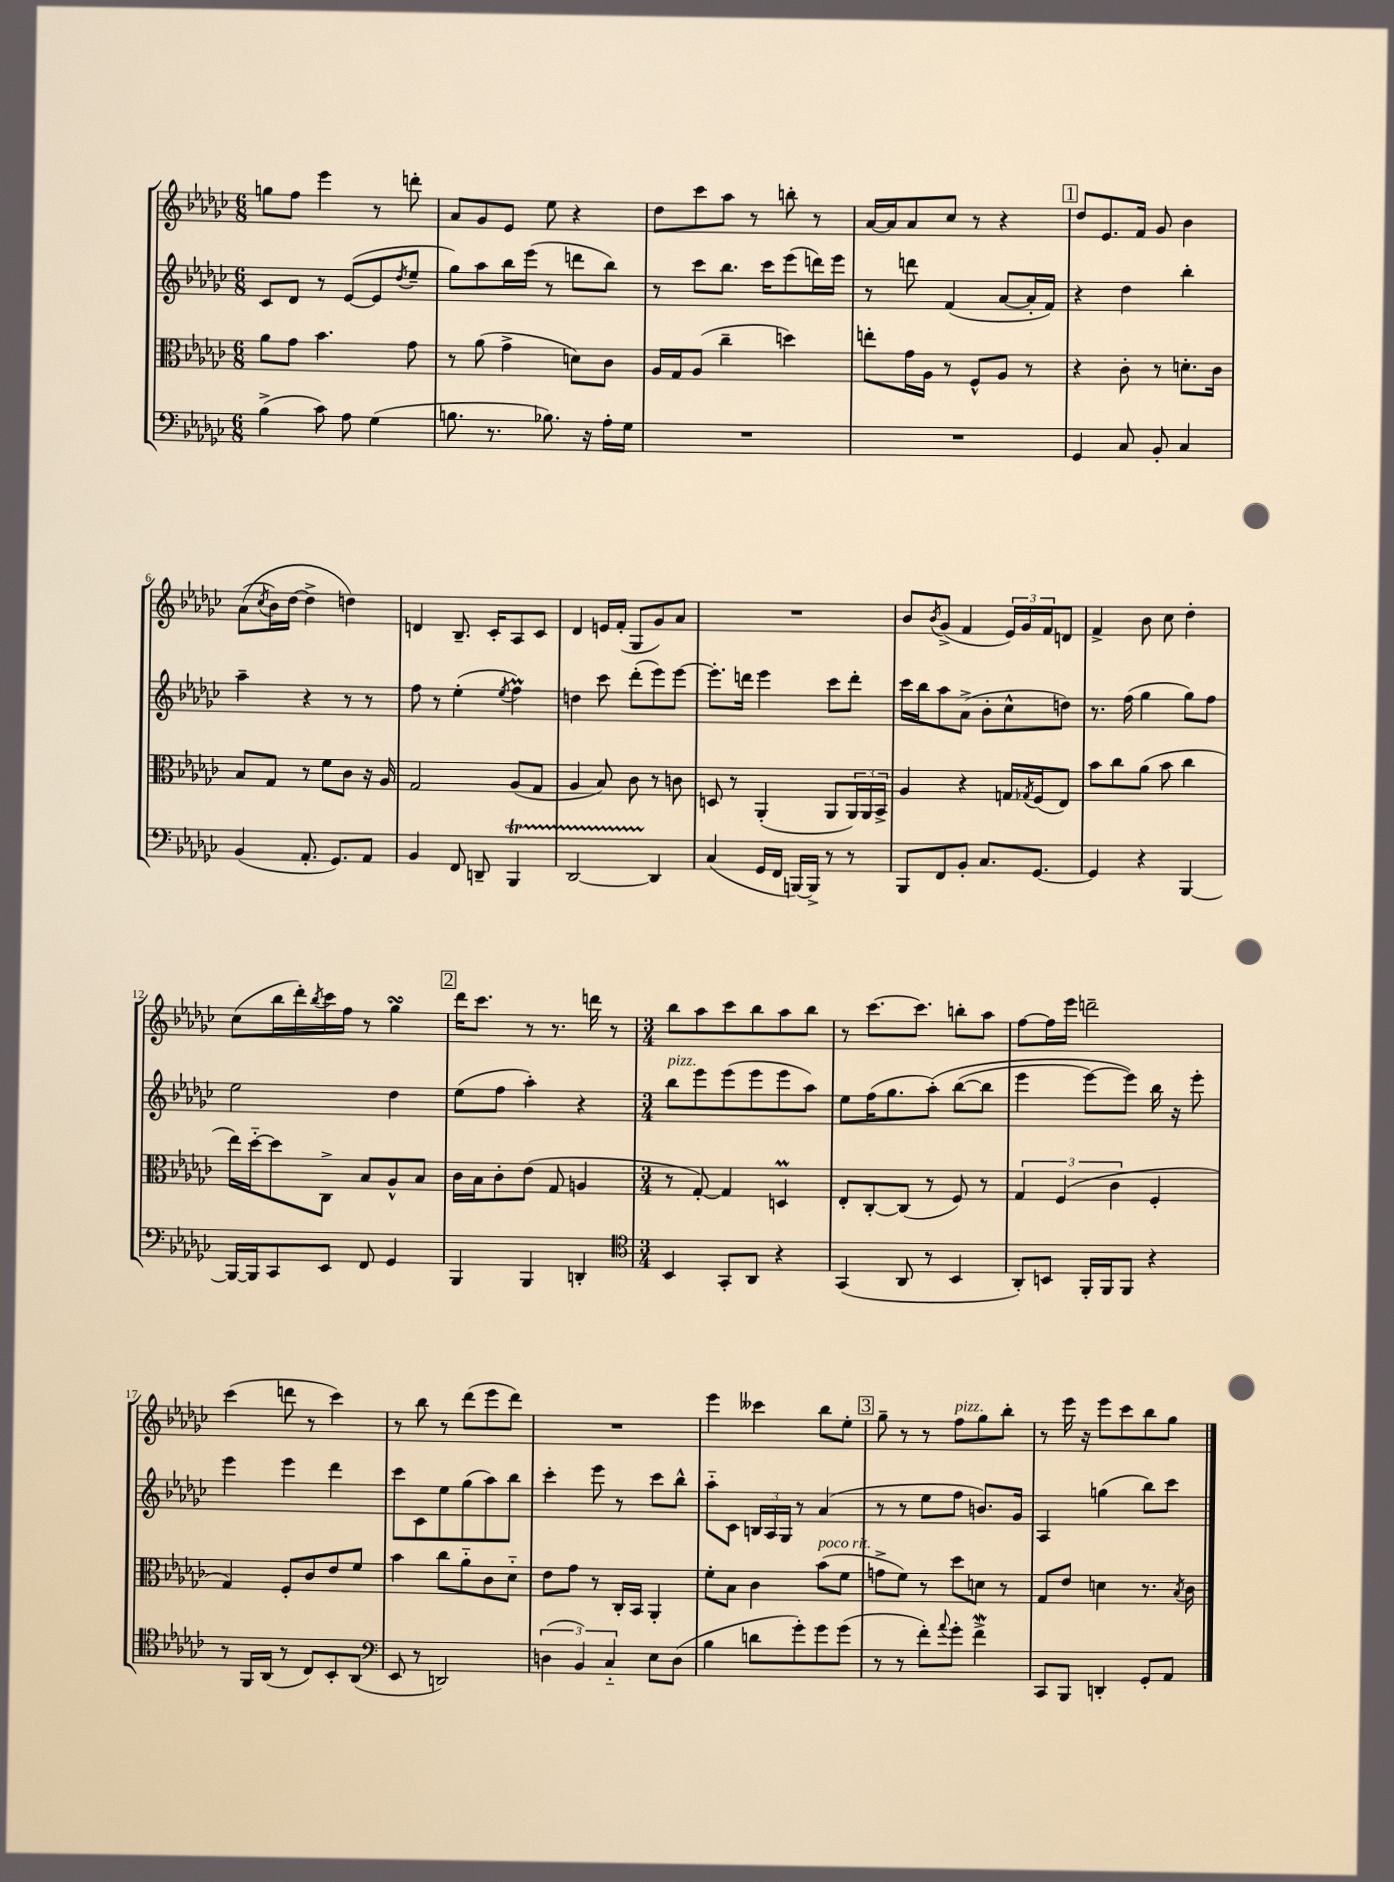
<<
\new StaffGroup <<
\new Staff = "s0" {
    \clef treble \key ges \major \numericTimeSignature \time 6/8
    g''8 f''8 ees'''4 r8 d'''8-. |
    aes'8 ges'8 ees'8 ees''8 r4 |
    des''8 ces'''8 aes''8 r8 b''8-. r8 |
    aes'16~ aes'16 aes'8 ces''8 r8 r4 |
    \mark \markup { \box "1" } des''8 ees'8. f'16 ges'8 bes'4 |
    aes'8(\( \acciaccatura { ces''8 } bes'16) des''16~ des''4-> d''4\) |
    d'4 bes8.-- ces'16-. aes8 ces'8 |
    des'4 e'16 f'16-.( ges8 ges'8) aes'8 |
    R2. |
    bes'8 \acciaccatura { bes'8 } ges'8->( f'4 \tuplet 3/2 { ees'16) ges'16 f'16 } d'8 |
    f'4-> bes'8 ces''8 des''4-. |
    ces''8( bes''16 des'''16-.) \acciaccatura { bes''8 } ces'''16 f''16 r8 ges''4\turn |
    \mark \markup { \box "2" } des'''16 ces'''8. r8 r8. d'''16 r8 |
    \numericTimeSignature \time 3/4 bes''8 aes''8 ces'''8 bes''8 aes''8 bes''8 |
    r8 ces'''8.~ ces'''8. b''8-. aes''8 |
    f''8~ f''16 ees'''16 d'''2-- |
    ces'''4( d'''8 r8 ces'''4) |
    r8 bes''8 r8 des'''8( ees'''8 des'''8) |
    R2. |
    ees'''4 ceses'''4 bes''8 ees''8-. |
    \mark \markup { \box "3" } ges''8-- r8 r8 f''8^\markup { \italic "pizz." } ges''8 bes''8-. |
    r8 ees'''16 r16 ees'''8 ces'''8 bes''8 ges''8 \bar "|." |
}
\new Staff = "s1" {
    \clef treble \key ges \major \numericTimeSignature \time 6/8
    ces'8 des'8 r8 ees'8~( ees'8 \acciaccatura { des''8 } ees''8-- |
    ges''8) aes''8 bes''16 ees'''16( r8 d'''8 bes''8) |
    r8 ces'''8 bes''8. ces'''16 ees'''8( d'''16) ees'''16 |
    r8 d'''8 f'4( aes'8~ aes'16-. f'16) |
    \mark \markup { \box "1" } r4 des''4 bes''4-. |
    aes''4-- r4 r8 r8 |
    f''8 r8 ees''4-.( \acciaccatura { ees''8 } f''4\prall) |
    d''4 ces'''8 des'''8-.( ees'''8) ees'''8~ |
    ees'''8.-. d'''16 ees'''4 ces'''8 d'''8-. |
    ces'''16 bes''16 aes''8 aes'8->( bes'8-. ces''8-^ d''8) |
    r8. f''16( ges''4 ges''8) f''8 |
    ees''2 des''4 |
    \mark \markup { \box "2" } ees''8( f''8 aes''4-.) r4 |
    \numericTimeSignature \time 3/4 bes''8^\markup { \italic "pizz." } ees'''8 ees'''8( ees'''8 ees'''8 aes''8) |
    ees''8 f''16( ges''8. aes''8-.)\( bes''8~( bes''8 |
    ees'''4 ees'''8~) ees'''8\) bes''16 r16 ees'''8-. |
    ees'''4 ees'''4 des'''4 |
    ces'''8 ces'8 ees''8 ges''8( aes''8) bes''8 |
    ces'''4-. ees'''8 r8 ces'''8 bes''8-^ |
    aes''8-_ ces'8 \tuplet 3/2 { b16 aes16 ges16 } r8 aes'4( |
    \mark \markup { \box "3" } r8 r8 ees''8 f''8 b'8.) ges'16 |
    aes4 g''4( bes''8) ces'''8 \bar "|." |
}
\new Staff = "s2" {
    \clef alto \key ges \major \numericTimeSignature \time 6/8
    aes'8 ges'8 bes'4. ges'8 |
    r8 aes'8( ges'4-> d'8) ces'8 |
    aes16 ges16 aes8( ces''4-- d''4) |
    e''8-. ges'16 aes16 r8 f8-^ aes8 r8 |
    \mark \markup { \box "1" } r4 ces'8-. r8 d'8.-. ces'16 |
    bes8 ges8 r8 f'8 ces'8 r16 aes16 |
    ges2 aes8( ges8 |
    aes4 bes8) ces'8 r8 c'8 |
    d8 r8 aes,4-.( aes,8 \tuplet 3/2 { aes,16) aes,16 bes,16-> } |
    aes4 r4 g16 \acciaccatura { ges8 } f16( ees8) |
    bes'8 ces''8 aes'8( bes'8 ces''4 |
    ees''16) des''16~-_ des''8 ces8-> bes8 aes8-^ bes8 |
    \mark \markup { \box "2" } ces'16 bes16 ces'8-. ees'8( ges8 a4 |
    \numericTimeSignature \time 3/4 r8 ges8~-.) ges4 d4\prall |
    ees8-. ces8~-. ces8( r8 f8) r8 |
    \tuplet 3/2 { ges4 f4( ces'4 } f4-. |
    ges4) f8-. ces'8 ees'8 f'8 |
    bes'4 ces''8 aes'8-_ ces'8 des'8-_ |
    ees'8 ges'8 r8 ces16-. bes,16 aes,4-. |
    f'8-. bes8 ces'4 bes'8^\markup { \italic "poco rit." }( f'8 |
    \mark \markup { \box "3" } g'8-> f'8) r8 des''8 d'8 r8 |
    ges8 ees'8 d'4 r8. \acciaccatura { bes8 } ces'16 \bar "|." |
}
\new Staff = "s3" {
    \clef bass \key ges \major \numericTimeSignature \time 6/8
    bes4->( ces'8) aes8 ges4( |
    b8. r8. bes8.) r16 aes16-. ges16 |
    R2. |
    R2. |
    \mark \markup { \box "1" } ges,4 ces8 bes,8-. ces4 |
    bes,4( aes,8.-. ges,8.) aes,8 |
    bes,4 f,8 d,8-- bes,,4\startTrillSpan |
    des,2~ des,4\stopTrillSpan |
    ces4( ges,16 f,16 b,,16~) b,,16-> r8 r8 |
    bes,,8 f,8 bes,8-. ces8. ges,8.~ |
    ges,4 r4 bes,,4~ |
    bes,,16~ bes,,16 ces,8 ees,8 f,8 ges,4 |
    \mark \markup { \box "2" } bes,,4 bes,,4 d,4-. |
    \numericTimeSignature \time 3/4 \clef tenor bes,4 ges,8-. aes,8 r4 |
    ges,4( aes,8 r8 bes,4 |
    aes,8-.) b,8 f,16-. f,16 f,8 r4 |
    r8 f,16 aes,16( r8 ces8) bes,8-. aes,8( |
    \clef bass ees,8 r8 d,2) |
    \tuplet 3/2 { d4( bes,4) ces4-_ } ees8 d8( |
    bes4 d'8 ges'8-.) ges'8 ges'8( |
    \mark \markup { \box "3" } r8 r8 f'8-.) \appoggiatura { aes'8 } ges'8-. f'4->\mordent |
    ces,8 bes,,8 d,4-. ges,8-. aes,8 \bar "|." |
}
>>
>>
